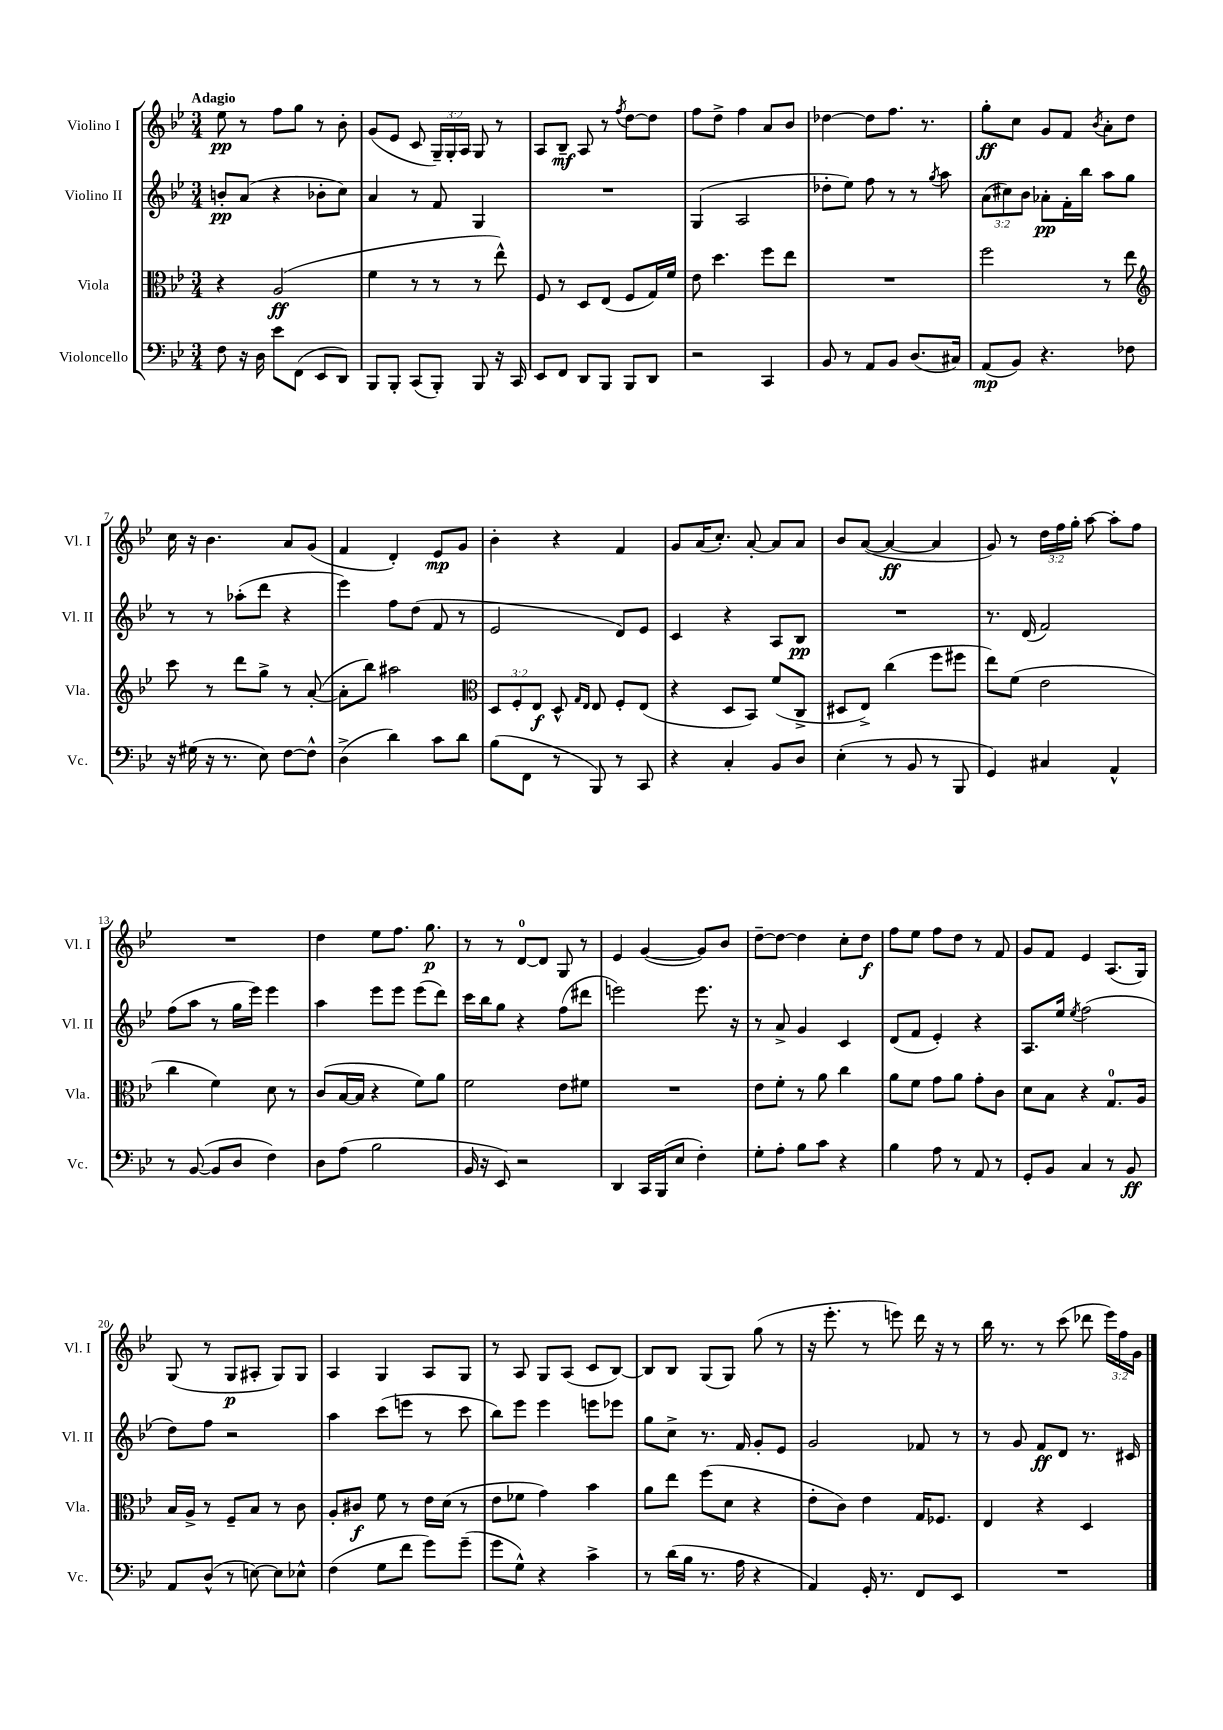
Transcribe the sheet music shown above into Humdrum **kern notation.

**kern	**kern	**kern	**kern
*staff4	*staff3	*staff2	*staff1
*clefF4	*clefC3	*clefG2	*clefG2
*k[b-e-]	*k[b-e-]	*k[b-e-]	*k[b-e-]
*M3/4	*M3/4	*M3/4	*M3/4
8F	4r	8b'	8ee-
16r	.	(8a	8r
16D	.	.	.
8e-	(2A	4r	8ff
(8FF	.	.	8gg
8EE-	.	8b-'	8r
8DD)	.	8cc)	8b-'
=	=	=	=
8BBB-	4f	4a	(8g
8BBB-'	.	.	8e-
(8CC	8r	8r	8c
8BBB-')	8r	8f	24G~)
.	.	.	24G'
.	.	.	24A
8BBB-	8r	4G	8G
16r	8ee-^^)	.	8r
16CC	.	.	.
=	=	=	=
8EE-	8F	2.r	8A
8FF	8r	.	8B-~
8DD	8D	.	8A
8BBB-	(8E-	.	8r
.	.	.	8qff
8BBB-	8F	.	[8dd
8DD	16G)	.	8dd]
.	16f	.	.
=	=	=	=
2r	8e-	(4G	8ff
.	4.dd	.	8dd^
.	.	2A	4ff
4CC	8ff	.	8a
.	8ee-	.	8b-
=	=	=	=
8BB-	2.r	8dd-'	[4dd-
8r	.	8ee-)	.
8AA	.	8ff	8dd-]
8BB-	.	8r	8.ff
(8.D	.	8r	.
.	.	.	8.r
.	.	8qgg	.
.	.	8aa	.
16C#)	.	.	.
=	=	=	=
(8AA	2ff	(12a	8gg'
.	.	12cc#)	.
8BB-)	.	.	8cc
.	.	12b-	.
4.r	.	8a-'	8g
.	.	16f'	8f
.	.	16bb-	.
.	.	.	8qb-
.	8r	8aa	8a'
8F-	8ee-	8gg	8dd
=	=	=	=
*	*clefG2	*	*
16r	8ccc	8r	16cc
(16G#	.	.	16r
16r	8r	8r	4.b-
8.r	.	.	.
.	8ddd	(8aa-'	.
8E-)	8gg^	8ddd	.
[8F	8r	4r	8a
8F^^]	([8a'	.	(8g
=	=	=	=
(4D^	8a']	4eee-)	4f
.	8bb-)	.	.
4d)	2aa#	8ff	4d')
.	.	(8dd	.
8c	.	8f	8e-
8d	.	8r	8g
=	=	=	=
*	*clefC3	*	*
(8B-	12D	2e-	4b-'
.	12F'	.	.
8FF	.	.	.
.	12E-	.	.
8r	8D^^	.	4r
.	16qqG	.	.
.	16qqE-	.	.
8BBB-)	8E-	.	.
8r	8F'	8d)	4f
8CC	(8E-	8e-	.
=	=	=	=
4r	4r	4c	8g
.	.	.	(16a
.	.	.	8.cc')
4C'	8D	4r	.
.	8BB-)	.	[8a'
8BB-	(8f	8A	8a]
8D	8C^	8B-	8a
=	=	=	=
(4E-'	8D#	2.r	8b-
.	8E-^)	.	([8a
8r	(4cc	.	4a_
8BB-	.	.	.
8r	8ff	.	4a]
8BBB-	8ff#	.	.
=	=	=	=
4GG)	8ee-)	8.r	8g)
.	(8f	.	8r
.	.	(16d	.
4C#	2e-	2f)	24dd
.	.	.	24ff
.	.	.	24gg'
.	.	.	[8aa
4AA^^	.	.	8aa']
.	.	.	8ff
=	=	=	=
8r	4cc	(8ff	2.r
([8BB-	.	8aa	.
8BB-]	4f)	8r	.
8D	.	16gg	.
.	.	16eee-)	.
4F)	8d	4eee-	.
.	8r	.	.
=	=	=	=
8D	(8c	4aa	4dd
(8A	[16B-	.	.
.	16B-]	.	.
2B-	4r	8eee-	8ee-
.	.	8eee-	8.ff
.	8f)	(8eee-	.
.	.	.	8.gg
.	8a	8ddd)	.
=	=	=	=
16BB-	2f	16ccc	8r
16r	.	16bb-	.
8EE-)	.	8gg	8r
2r	.	4r	[8d
.	.	.	8d]
.	8e-	(8ff	8G
.	8f#	8ddd#	8r
=	=	=	=
4DD	2.r	2eee)	4e-
16CC	.	.	([4g
(16BBB-	.	.	.
8E-	.	.	.
4F')	.	8.eee	8g])
.	.	.	8b-
.	.	16r	.
=	=	=	=
8G'	8e-	8r	[8dd~
8A'	8f'	8a^	8dd_
8B-	8r	4g	4dd]
8c	8a	.	.
4r	4cc	4c	8cc'
.	.	.	8dd
=	=	=	=
4B-	8a	(8d	8ff
.	8f	8f	8ee-
8A	8g	4e-')	8ff
8r	8a	.	8dd
8AA	8g'	4r	8r
8r	8c	.	8f
=	=	=	=
8GG'	8d	8.A	8g
8BB-	8B-	.	8f
.	.	16ee-	.
.	.	8qee-	.
4C	4r	(2ff	4e-
8r	8.G	.	(8.A
8BB-	.	.	.
.	16A	.	16G)
=	=	=	=
8AA	16B-	8dd)	(8G
.	16A^	.	.
(8D^^	8r	8ff	8r
8r	8F~	2r	8G
[8E)	8B-	.	8A#'
8E]	8r	.	8G)
8E-^^	8c	.	8G
=	=	=	=
(4F	8A'	4aa	4A
.	8c#	.	.
8G	8f	(8ccc	4G
8f	8r	8eee	.
8g)	16e-	8r	8A
.	(16d	.	.
(8g~	8r	8ccc	8G
=	=	=	=
8g	8e-	8bb-)	8r
8G^^)	8f-	8eee-	8A
4r	4g)	4eee-	8G
.	.	.	(8A
4c^	4b-	8eee	8c
.	.	8eee-	[8B-)
=	=	=	=
8r	8a	8gg	8B-]
(16d	8ee-	8cc^	8B-
16B-	.	.	.
8.r	(8ff	8.r	(8G
.	8d	.	8G)
16A	.	16f	.
4r	4r	8g'	(8gg
.	.	8e-	8r
=	=	=	=
4AA)	8e-'	2g	16r
.	.	.	8.eee-'
.	8c)	.	.
16GG'	4e-	.	8r
8.r	.	.	.
.	.	.	8eee)
8FF	16G	8f-	16ddd
.	8.F-	.	16r
8EE-	.	8r	8r
=	=	=	=
2.r	4E-	8r	16bb-
.	.	.	8.r
.	.	8g	.
.	4r	8f	8r
.	.	8d	(8ccc
.	4D	8.r	8ddd-
.	.	.	24eee-)
.	.	.	24ff
.	.	16c#	.
.	.	.	24g
==	==	==	==
*-	*-	*-	*-
